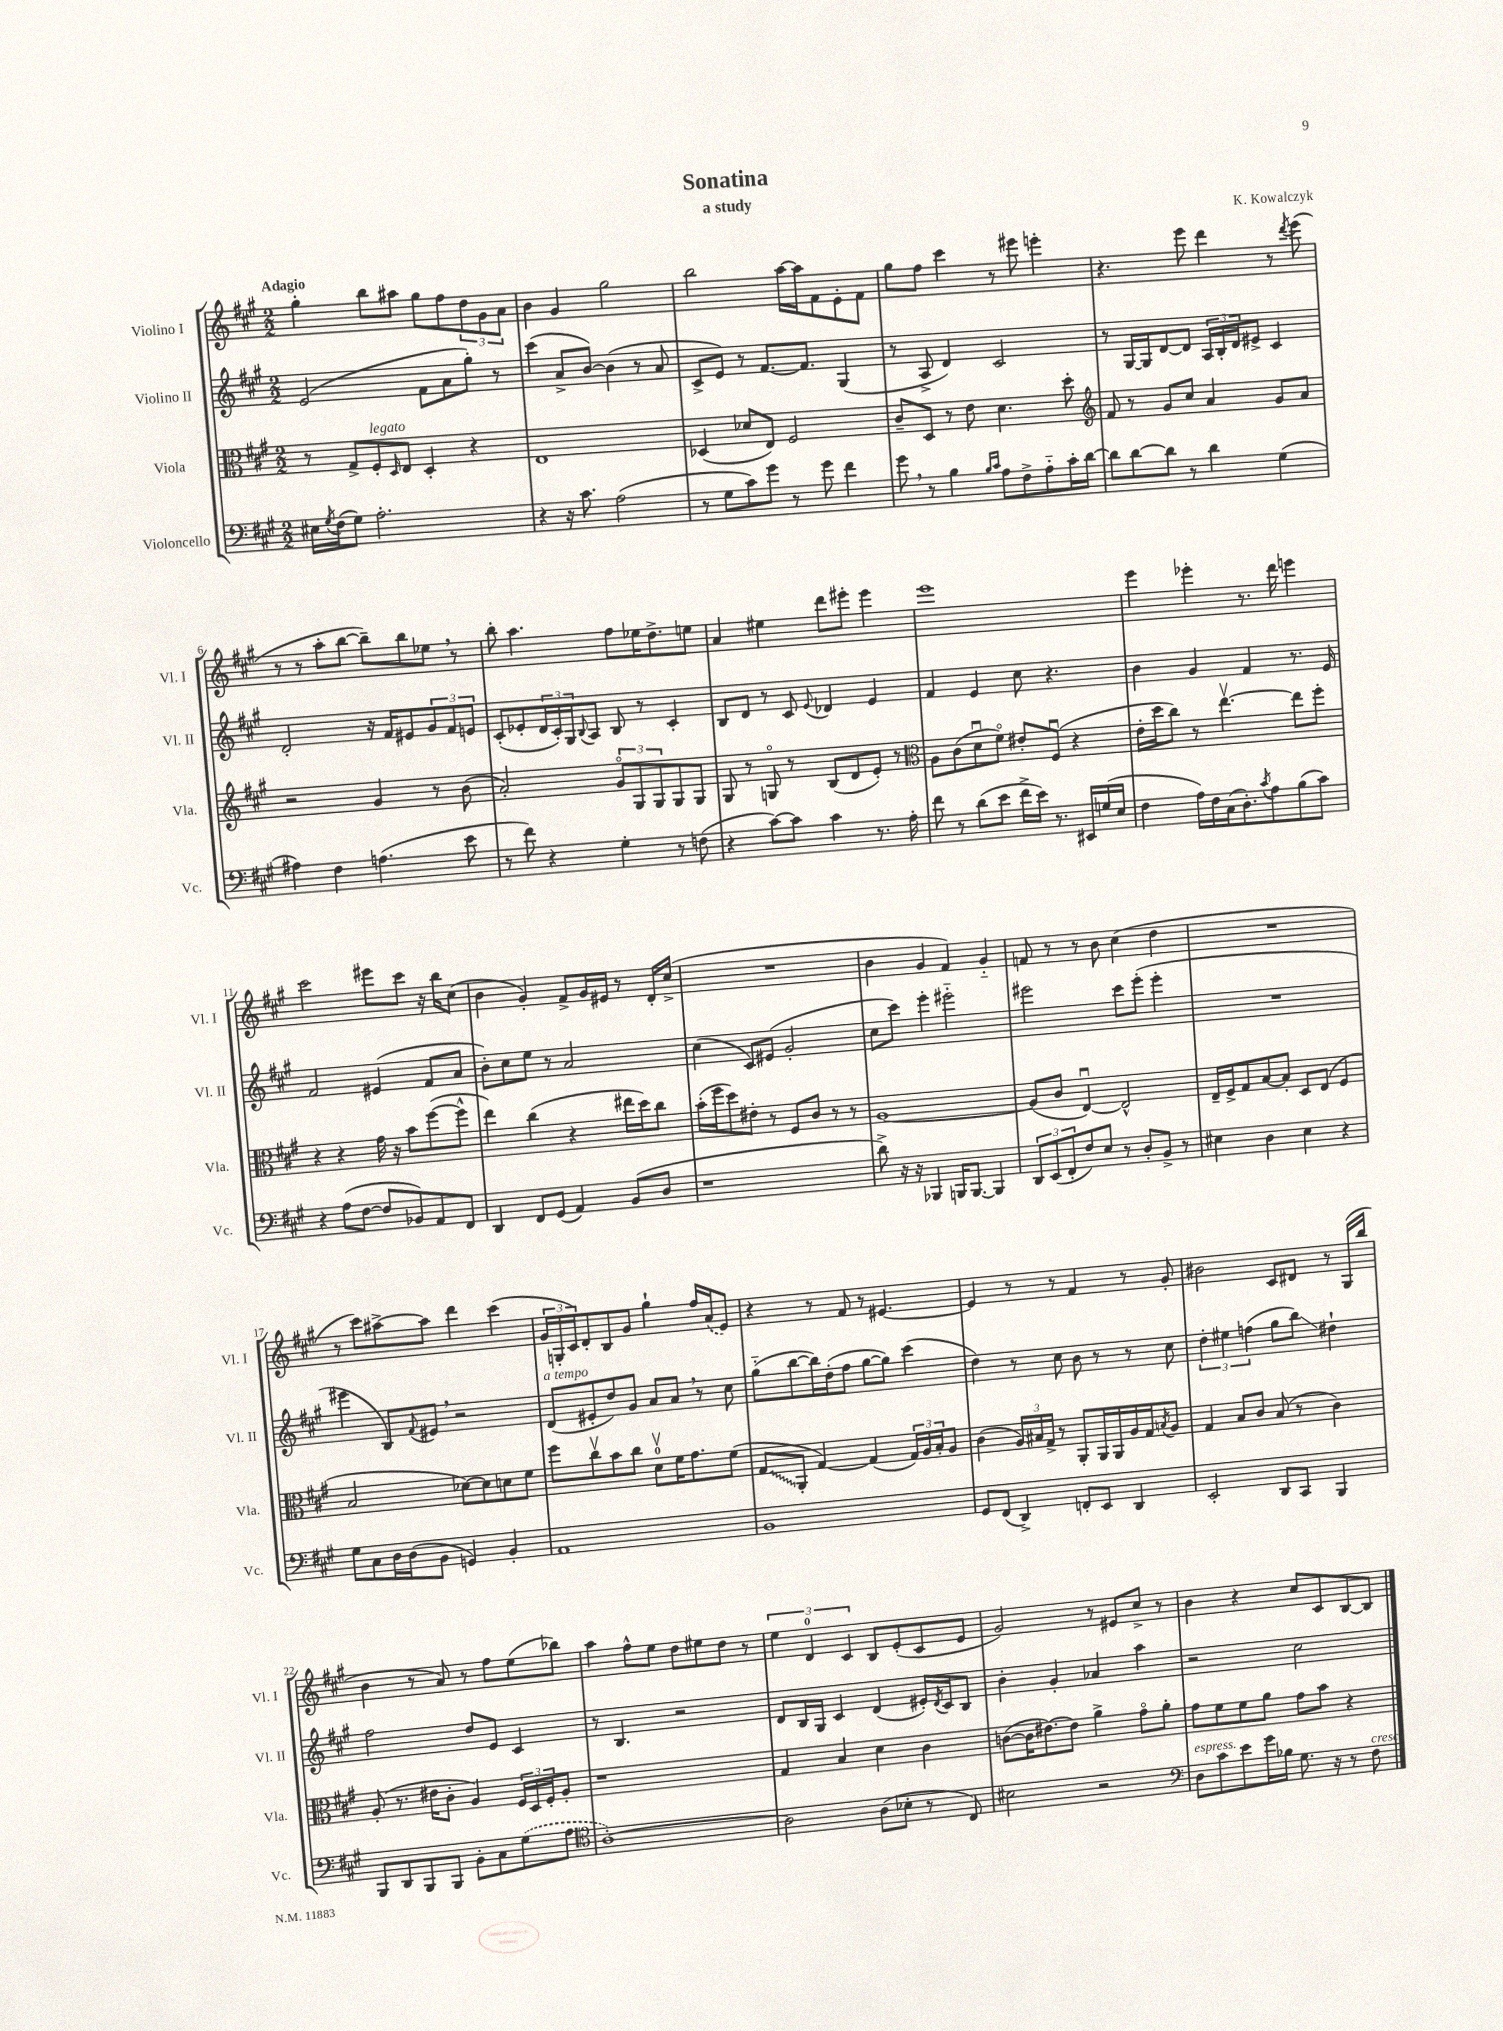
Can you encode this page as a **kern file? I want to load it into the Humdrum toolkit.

**kern	**kern	**kern	**kern
*staff4	*staff3	*staff2	*staff1
*clefF4	*clefC3	*clefG2	*clefG2
*k[f#c#g#]	*k[f#c#g#]	*k[f#c#g#]	*k[f#c#g#]
*M2/2	*M2/2	*M2/2	*M2/2
16E#	8r	(2e	4gg#'
8qG#	.	.	.
(16F#	.	.	.
8G#)	8G#^	.	.
2.A'	8F#'	.	8bb
.	16qqD	.	.
.	8E	.	8aa#
.	4D'	8f#	8gg#
.	.	8a	8ff#
.	4r	8gg#')	12dd
.	.	.	12g#
.	.	8r	.
.	.	.	12a
=	=	=	=
4r	1E	(4ccc#	4b
16r	.	8a^	4g#
8.c#	.	.	.
.	.	[8b)	.
(2A	.	(4b]	2gg#
.	.	8r	.
.	.	8a	.
=	=	=	=
8r	(4D-	8c#^	2bb
8G#	.	8e)	.
8c#)	8d-	8r	.
8g#	8E)	[8.f#	.
8r	2F#	.	[16aa
.	.	8.f#]	16aa]
8g#	.	.	8f#
4f#	.	(4G#	8e'
.	.	.	8f#
=	=	=	=
8g#	8c#~	8r	8gg#
8r	8D	8A^	8ff#
4B	8r	4d)	4ccc#
.	8e	.	.
16qqB	.	.	.
16qqc#	.	.	.
8A	4.d	2c#	8r
8F#^	.	.	8eee#
8A'~	.	.	4eee'
16c#'	8dd'	.	.
[16d	.	.	.
=	=	=	=
*	*clefG2	*	*
8d]	8f#	8r	4.r
[8d	8r	[16G#	.
.	.	16G#]	.
8d]	8g#	[8d	.
8r	8cc#	8d]	8eee
4d	4a	24A	4ddd
.	.	24B'	.
.	.	24d	.
.	.	8e#^	.
(4G#	8g#	4c#	8r
.	.	.	8qddd
.	8a	.	(8eee
=	=	=	=
4A#)	2r	2d'	8r
.	.	.	8r
4F#	.	.	8aa'
.	.	.	[8bb
(4.A	4g#	16r	8bb~])
.	.	16f#	.
.	.	8e#	8bb
.	8r	12g#	8ee-
.	.	12f#	.
8e	(8b	.	8r
.	.	12e	.
=	=	=	=
8r	2a')	(8c#'	8bb'
8f#)	.	8e-'	4.aa
4r	.	24d	.
.	.	24c#')	.
.	.	24G#	.
.	.	8qqB	.
.	.	8A	.
4G#'	12g#o	8B	8ff#
.	12G#	.	.
.	.	8r	16ee-
.	12G#	.	.
.	.	.	8.dd^
8r	8G#	4c#'	.
(8F	8G#	.	8ee
=	=	=	=
4r	8G#	8B	4a
.	8r	8d	.
[8c#)	8Go	8r	4ee#
8c#]	8r	8c#	.
.	.	8qqe	.
4c#	(8B	4d-	8ddd
.	8d	.	8eee#'
8.r	8e')	4e	4eee#
.	8r	.	.
16A'	.	.	.
=	=	=	=
*	*clefC3	*	*
8f#	8A	4f#	1eee
8r	(8c#	.	.
(8d	8du	4e	.
8e	8f#o)	.	.
16f#^	8e#'	8cc#	.
16e)	.	.	.
8.r	(8F#u	4.r	.
.	4r	.	.
16EE#	.	.	.
(16G	.	.	.
16E	.	.	.
=	=	=	=
4F#	16e'	4b	4eee
.	16dd	.	.
.	8cc#)	.	.
16A)	8r	4g#	4eee-'
16F#	.	.	.
(16C#	[4.eev	.	.
8.D')	.	.	.
.	.	4f#	8.r
8qc#	.	.	.
8A	.	.	.
.	.	.	16ddd
(8B	8ee]	8.r	4eee
8c#)	8ff#'	.	.
.	.	16e	.
=	=	=	=
4r	4r	2f#	2ccc#
(8A	4r	.	.
[8F#	.	.	.
8F#]	16g#	(4e#	8eee#
.	16r	.	.
8BB-)	8b	.	8ccc#
8AA	([8ff#	8f#	16r
.	.	.	16bb
8FF#	8ff#^^]	8a	(8cc#
=	=	=	=
4DD	4ee)	8b')	4b
.	.	8cc#	.
8FF#	(4cc#	8ee	4g#')
(8GG#	.	8r	.
4AA)	4r	2a	8f#^
.	.	.	16g#
.	.	.	16e#
(8BB	16ee#	.	8r
.	16dd)	.	.
8D	8cc#	.	16d'
.	.	.	(16cc#^
=	=	=	=
1r	(16b'	(4cc#	1r
.	16ff#	.	.
.	8dd)	.	.
.	8e#'	8c#)	.
.	8r	(8e#	.
.	8F#	2g#'	.
.	8c#	.	.
.	8r	.	.
.	8r	.	.
=	=	=	=
8d^)	[1A	8cc#	4b
16r	.	8ccc#)	.
16r	.	.	.
4BBB-	.	4eee'	4g#
16BBB	.	2eee#'~	4f#)
[8.BBB	.	.	.
4BBB]	.	.	4g#'~
=	=	=	=
12DD	(8A]	2eee#	8f
(12EE	.	.	.
.	8c#	.	8r
12FF#'	.	.	.
8F#)	[4Eu)	.	8r
8E	.	.	8b
8r	2E^^]	8ccc#	(4cc#
8D'	.	(8eee#'	.
8BB^	.	4eee#'	4dd
8r	.	.	.
=	=	=	=
4E#	16E~	1r	1r
.	16F#^	.	.
.	8G#	.	.
4D	[8B	.	.
.	8B']	.	.
4E#	8D	.	.
.	(8E	.	.
4r	4F#	.	.
=	=	=	=
8G#	2B	4eee#	8r
8C#	.	.	8ccc#)
16D	.	8B)	[8aa#^
(16D	.	.	.
.	.	8qqf#	.
8BB	.	8e#	8aa#]
4GG)	[8d-)	2r	4ddd
.	8d-]	.	.
4BB'	8d	.	(4ccc#
.	8f#	.	.
=	=	=	=
1AA	8ff#	(8d	24g#
.	.	.	24G'
.	.	.	24c#)
.	8cc#v	8e#'	8d'
.	8b	8dd)	8B
.	8cc#	8g#	8g#
.	8dv	8a	4gg#`
.	16f#	8a	.
.	8.g#	.	.
.	.	8r	16ff#
.	.	.	(16a
.	(8f#	8cc#	8e)
=	=	=	=
1BB	8G#	(8gg#'~	4r
.	8AA'	[8bb	.
.	[4G#)	16bb])	8r
.	.	(16dd'	.
.	.	8ff#	8f#
.	(4G#]	[8gg#	8r
.	.	8gg#])	[4.e#
.	24G#)	(4ccc#	.
.	24A	.	.
.	24B'	.	.
.	8A	.	.
=	=	=	=
8GG#	(4c#	4dd)	4e#]
(8FF#	.	.	.
4DD^)	24A)	8r	8r
.	24B#	.	.
.	24G#^	.	.
.	8r	8cc#	8r
8FF'	8AA'	8b	4f#
8EE	16AA	8r	.
.	16AA	.	.
4DD	16A	8r	8r
.	16G#	.	.
.	8qB	.	.
.	8A	8cc#	8g#'
=	=	=	=
2EE'	4G#	6dd'	2b#
.	.	6ee#	.
.	8B	.	.
.	.	(6ff	.
.	8c#	.	.
8DD	(8B	8gg#	8c#
8CC#	8r	8bb)	8d#
4BBB	4c#)	4dd#`	8r
.	.	.	(16G#
.	.	.	16bb
=	=	=	=
8BBB	(8A'	2ff#	4b
8DD	8.r	.	.
8BBB	.	.	8r
.	16e#	.	.
8BBB	8c#'	.	8a)
8BB'	4A)	8dd	8r
8C#	.	8e	8ff#
(8G#	24F#	4c#	(8ee
.	24D	.	.
.	24F#'	.	.
8A	8A'	.	8bb-)
=	=	=	=
*clefC4	*	*	*
[1A')	1r	8r	4aa
.	.	4.B	.
.	.	.	8ff#^^
.	.	.	8ee
.	.	2r	8dd
.	.	.	8ee#
.	.	.	8dd
.	.	.	8r
=	=	=	=
2A]	4G#	8d	6ee
.	.	16B	.
.	.	.	6d
.	.	16G#	.
.	4B	4c#	.
.	.	.	6c#
(8A	4d	(4d	8B
8B-'	.	.	(8e'
8r	4c#	16e#')	8c#
.	.	8qd	.
.	.	16c#	.
8C#)	.	8B	8e
=	=	=	=
2B#	([8c	4b'	2g#)
.	16c]	.	.
.	[8.e#)	.	.
.	.	4g#'	.
.	8e#]	.	.
2r	4a^	4a-	8r
.	.	.	8e#
.	8g#o	4aa	8cc#^
.	8a'	.	8r
=	=	=	=
*clefF4	*	*	*
8D	8g#	2r	4b
8c#	8f#	.	.
8e	8f#	.	4r
16g#	8a	.	.
16B-	.	.	.
8.G#	8g#	2cc#	8cc#
.	8b	.	8c#
16r	.	.	.
8r	4r	.	[8B
8F#	.	.	8B]
==	==	==	==
*-	*-	*-	*-
